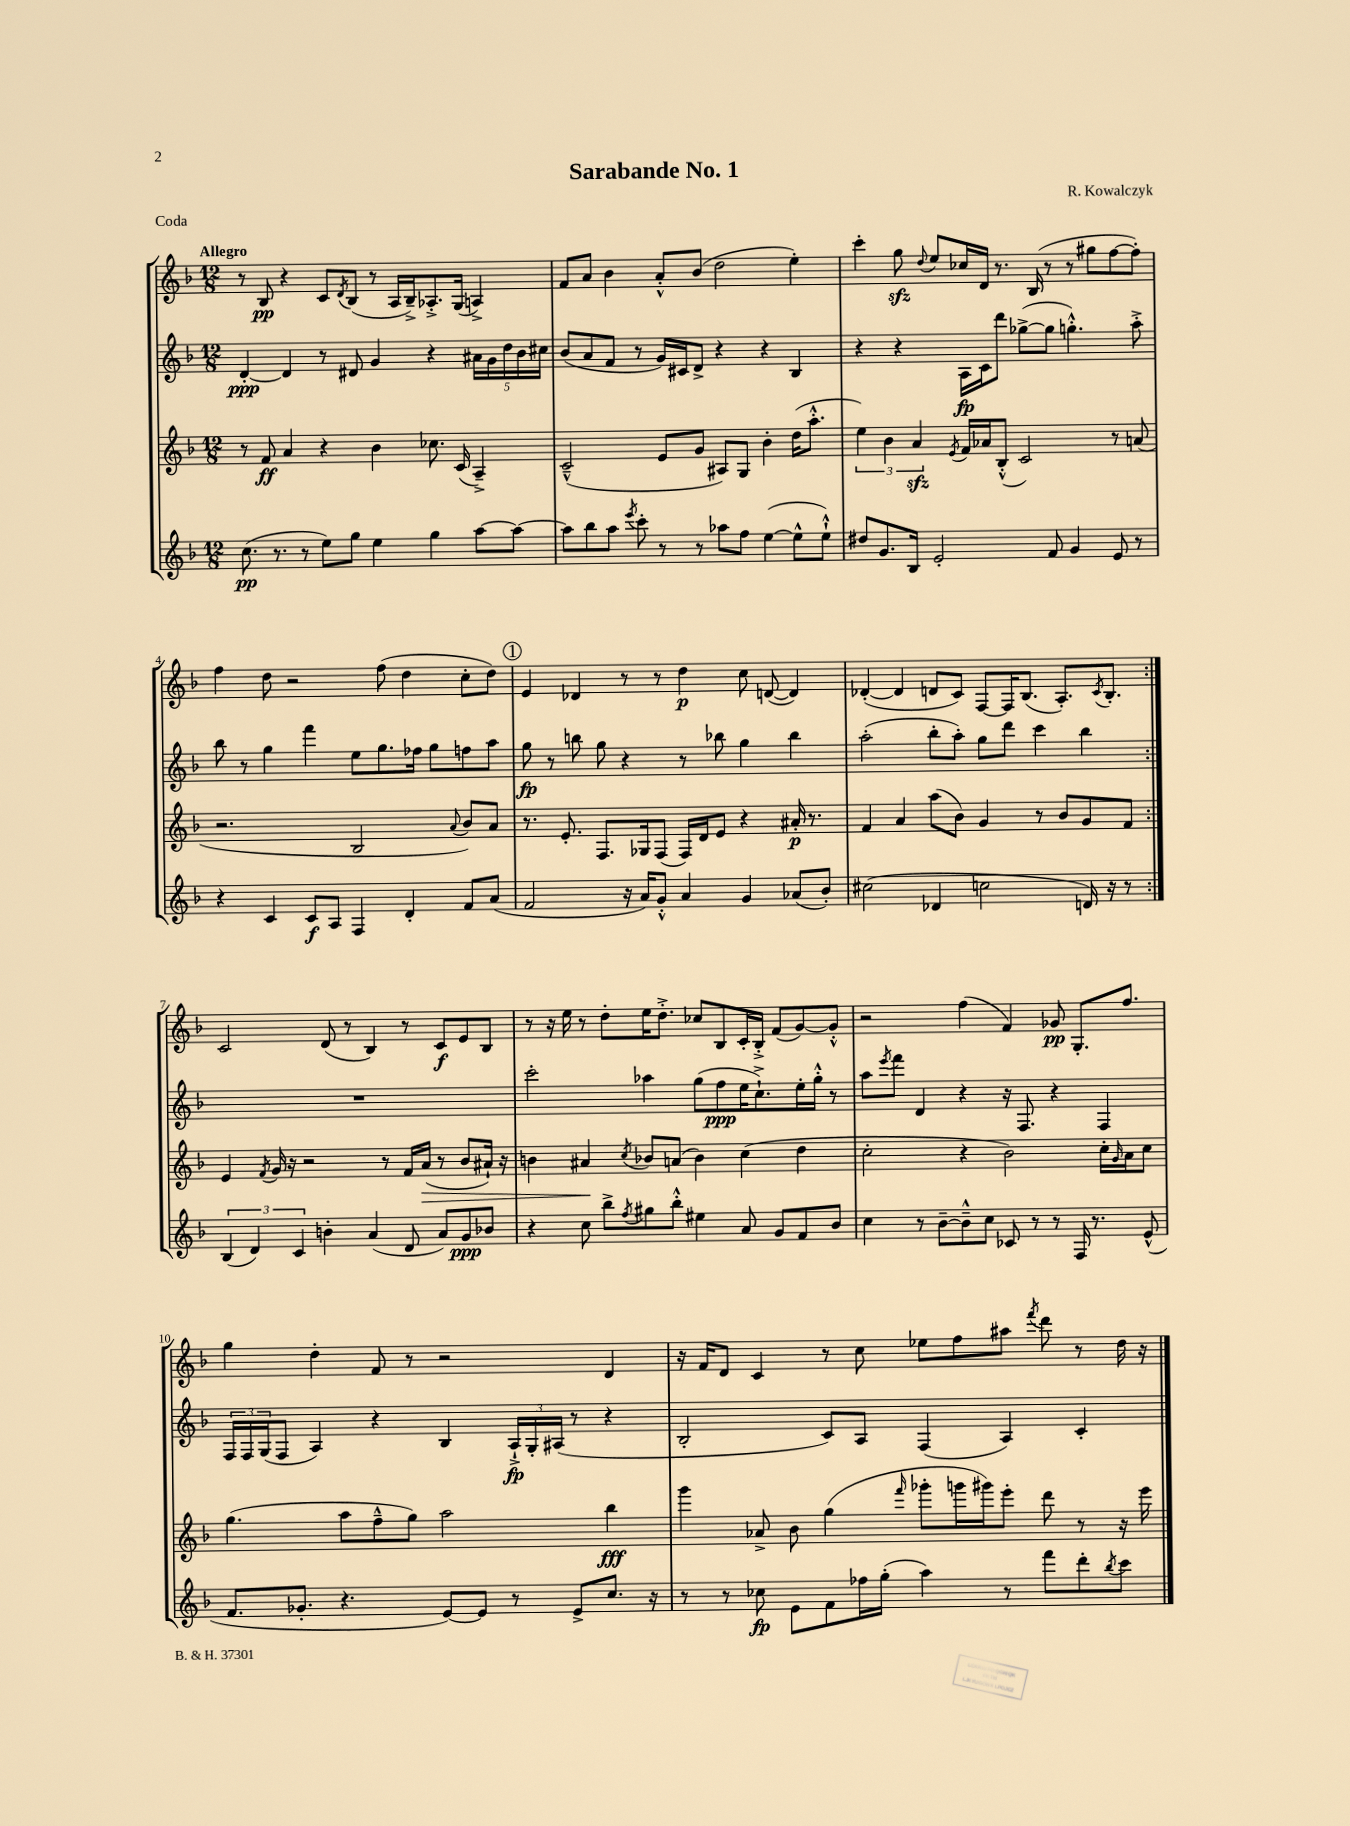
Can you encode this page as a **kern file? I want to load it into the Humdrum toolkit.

**kern	**kern	**kern	**kern
*staff4	*staff3	*staff2	*staff1
*clefG2	*clefG2	*clefG2	*clefG2
*k[b-]	*k[b-]	*k[b-]	*k[b-]
*M12/8	*M12/8	*M12/8	*M12/8
(8.cc\	8r	[4d'/	8r
.	8f/	.	8B-/
8.r	.	.	.
.	4a/	4d/]	4r
8r	.	.	.
8ee\L)	4r	8r	8c/L
.	.	.	8qd/
8gg\J	.	8d#/	(8B-/J
4ee\	4b-\	4g/	8r
.	.	.	16A/LL
.	.	.	16B-~^/J)
4gg\	8.cc-\	4r	8.A-'^/
.	(16c/	.	(16G/Jk
[8aa\L	4A~^/)	20a#\LL	4A^/)
.	.	20g\	.
.	.	20dd\	.
8aa\_J	.	.	.
.	.	20b-\	.
.	.	20cc#\JJ	.
=	=	=	=
8aa\]L	(2c~^^/	(8b-/L	8f/L
8bb-\	.	8a/	8a/J
8aa\J	.	8f/J	4b-\
8qeee/	.	.	.
8ccc'\	.	8r	.
8r	8e/L	16g/LL)	8a'^^/L
.	.	16c#/J	.
8r	8g/J	8d^/J	(8b-/J
8aa-\L	8A#/L)	4r	2dd\
8ff\J	8G/J	.	.
([4ee\	4b-'\	4r	.
8ee^^\]L	(16dd\LK	4B-/	4ee'\)
.	8.aa'^^\J	.	.
8ee`^^\J)	.	.	.
=	=	=	=
8dd#/L	6ee\)	4r	4ccc'\
8.g/	.	.	.
.	6b-\	.	.
.	.	4r	8gg\
16B-/Jk	.	.	.
.	6a/	.	.
.	.	.	8qqdd/
2e'/	.	.	8ee/L
.	8qe/	.	.
.	16f/LL	16A\LL	16cc-/L
.	16a-/J	16c\J	16d/JJ
.	(8B-'^^/J	8ddd\J	8.r
.	2c/)	([8gg-^\L	.
.	.	.	(16B-/
8f/	.	8gg-\]J	8r
4g/	.	4.gg'^^\)	8r
.	.	.	8gg#\L
8e/	8r	.	[8ff\
8r	(8a/	8aa'^\	8ff'\]J)
=	=	=	=
4r	2.r	8bb-\	4ff\
.	.	8r	.
4c/	.	4gg\	8dd\
.	.	.	2r
8c/L	.	4fff\	.
8A/J	.	.	.
4F/	2B-/	8ee\L	.
.	.	8.gg\	(8ff\
4d'/	.	.	4dd\
.	.	16ff-\Jk	.
.	.	8gg\L	.
.	8qqa/	.	.
8f/L	8b-/L)	8ff\	8cc'\L
(8a/J	8a/J	8aa\J	8dd\J)
=	=	=	=
2f/	8.r	8gg\	4e/
.	.	8r	.
.	8.e'/	.	.
.	.	8bb\	4d-/
.	8.F/L	8gg\	.
16r	.	4r	8r
16a/LK)	16G-/k	.	.
8g'^^/J	(8F/J	.	8r
4a/	16F/LL)	8r	4dd\
.	16d/J	.	.
.	8e/J	8bb-\	.
4g/	4r	4gg\	8cc\
.	.	.	([8d/
(8a-/L	16a#'/	4bb-\	4d/])
.	8.r	.	.
8b-'/J)	.	.	.
=	=	=	=
(2cc#\	4f/	(2aa'\	([4d-'/
.	4a/	.	4d-/]
4d-/	(8aa\L	8bb-'\L	8d/L
.	8b-\J)	8aa'\J)	8c/J)
2cc\	4g/	8gg\L	[8F/L
.	.	8ddd\J	16F/]K
.	.	.	(8.B-/J
.	8r	4ccc\	.
.	8b-/L	.	8.A'/L)
16d/)	8g/	4bb-\	.
.	.	.	8qc/
16r	.	.	8.B-'/J
8r	8f/J	.	.
=:|!	=:|!	=:|!	=:|!
(6B-/	4e/	1.r	2c/
6d/)	.	.	.
.	8qf/	.	.
.	16g/	.	.
.	16r	.	.
6c/	.	.	.
.	2r	.	.
4b'\	.	.	(8d/
.	.	.	8r
(4a/	.	.	4B-/)
.	8r	.	.
8d/	16f/LL	.	8r
.	(16a/JJ	.	.
8a/L)	8r	.	8c/L
8g/	8b-/L	.	8e/
8b-/J	16a#`/Jk)	.	8B-/J
.	16r	.	.
=	=	=	=
4r	4b\	2ccc'\	8r
.	.	.	16r
.	.	.	16ee\
8cc\	4a#/	.	8r
8bb-^\L	.	.	8dd'\L
8qff/	8qcc/	.	.
8gg#\	8b-/L	4aa-\	16ee\K
.	.	.	8.dd'^\J
8bb-'^^\J	(8a/J	.	.
4ee#\	4b-\)	(8gg\L	8cc-/L
.	.	8ff\	8B-/
8a/	(4cc\	16ee\K	16c'/L
.	.	8.cc`^\)	16B-'^/JJ
8g/L	.	.	(8f/L
8f/	4dd\	16ee'\L	[8g/)
.	.	16gg'^^\JJ	.
8b-/J	.	8r	8g'^^/]J
=	=	=	=
4cc\	2cc'\	8aa\L	2r
.	.	8qeee/	.
.	.	8fff\J	.
8r	.	4d/	.
[8b-~\L	.	.	.
8b-~^^\]	4r	4r	(4ff\
8cc\J	.	.	.
8c-/	2b-\)	16r	4f/)
.	.	8.F/	.
8r	.	.	.
8r	.	4r	8g-/
16F/	.	.	8.G'/L
8.r	.	.	.
.	16cc'\LL	4F/	.
.	16qqg/	.	.
.	16a\J	.	8.ff/J
(8e^^/	8cc\J	.	.
=	=	=	=
8.f/L	(4.gg\	24F/LL	4gg\
.	.	24F/	.
.	.	(24G/J	.
.	.	8F/J	.
8.g-'/J	.	.	.
.	.	4A/)	4dd'\
4.r	8aa\L	.	.
.	8ff~^^\	4r	8f/
.	8gg\J)	.	8r
[8e/L)	2aa\	4B-/	2r
8e/]J	.	.	.
8r	.	24A`^/LL	.
.	.	24G'/	.
.	.	(24A#/JJ	.
8e^/L	.	8r	.
8.cc/J	4bb-\	4r	4d/
16r	.	.	.
=	=	=	=
8r	4ggg\	2B-'/	16r
.	.	.	16f/LK
8r	.	.	8d/J
8cc-\	8a-^/	.	4c/
8e\L	8b-\	.	.
8f\	(4gg\	8c/L)	8r
16ff-\L	.	8A/J	8cc\
(16gg'\JJ	.	.	.
.	16qqfff/	.	.
4aa\)	8ggg-'\L	(4F/	8ee-\L
.	16ggg\L	.	8ff\
.	16ggg#\J)	.	.
8r	8eee'\J	4A/)	8aa#\J
.	.	.	8qfff/
8fff\L	8ddd\	.	8ddd\
8ddd'\	8r	4c'/	8r
8qbb-/	.	.	.
8ccc\J	16r	.	16dd\
.	16eee\	.	16r
==	==	==	==
*-	*-	*-	*-
